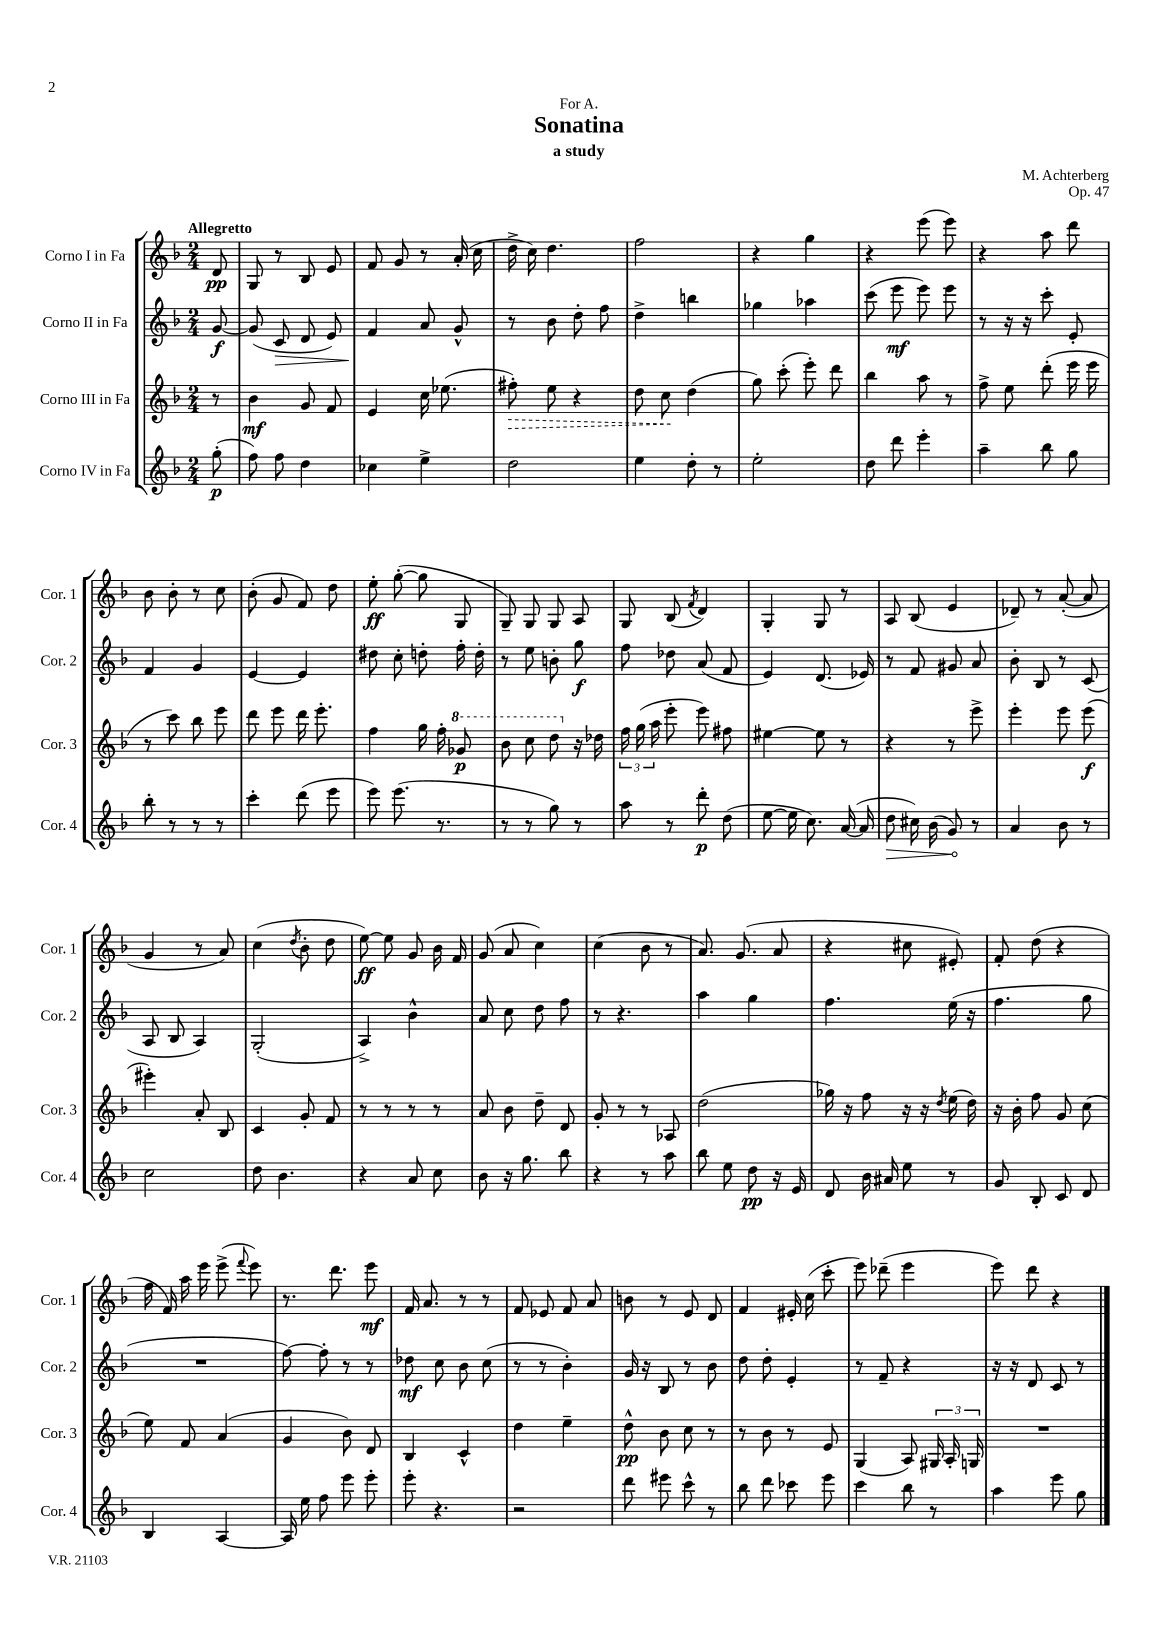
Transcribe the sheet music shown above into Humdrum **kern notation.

**kern	**kern	**kern	**kern
*staff4	*staff3	*staff2	*staff1
*clefG2	*clefG2	*clefG2	*clefG2
*k[b-]	*k[b-]	*k[b-]	*k[b-]
*M2/4	*M2/4	*M2/4	*M2/4
(8gg'	8r	[8g	8d
=	=	=	=
8ff)	4b-	(8g]	8G
8ff	.	8c	8r
4dd	8g	8d	8B-
.	8f	8e)	8e
=	=	=	=
4cc-	4e	4f	8f
.	.	.	8g
4ee^	16cc	8a	8r
.	(8.ee-	.	.
.	.	8g^^	(16a'
.	.	.	16cc
=	=	=	=
2dd	8ff#')	8r	16dd^
.	.	.	16cc)
.	8ee	8b-	4.dd
.	4r	8dd'	.
.	.	8ff	.
=	=	=	=
4ee	8dd	4dd^	2ff
.	8cc	.	.
8dd'	(4dd	4bb	.
8r	.	.	.
=	=	=	=
2ee'	8gg)	4gg-	4r
.	(8ccc'	.	.
.	8eee')	4aa-	4gg
.	8ddd	.	.
=	=	=	=
8dd	4bb-	(8ccc	4r
8ddd	.	8eee	.
4eee'	8aa	8eee)	(8eee
.	8r	8eee	8eee)
=	=	=	=
4aa~	8ff^	8r	4r
.	8ee	16r	.
.	.	16r	.
8bb-	(8ddd'	8ccc'	8aa
8gg	16eee	8e'	8ddd
.	16eee	.	.
=	=	=	=
8bb-'	8r	4f	8b-
8r	8ccc)	.	8b-'
8r	8bb-	4g	8r
8r	8eee	.	8cc
=	=	=	=
4ccc'	8ddd	[4e	(8b-'
.	8eee	.	8g
(8ddd	16ddd	4e]	8f)
.	8.eee'	.	.
8eee	.	.	8dd
=	=	=	=
8eee)	4ff	8dd#	8ee'
(8.eee	.	8cc'	([8gg'
.	16gg	8dd'	8gg]
8.r	16ff'	.	.
.	8gg-	16ff'	8G
.	.	16dd'	.
=	=	=	=
8r	8bb-	8r	8G~)
8r	8ccc	8ee	8G
8gg)	8ddd	8b'	8G
8r	16r	8gg	8A
.	16dd-	.	.
=	=	=	=
8aa	24ff	8ff	8G
.	(24gg	.	.
.	24aa	.	.
8r	8eee'	8dd-	(8B-
.	.	.	8qf
8ddd'	8eee)	(8a	4d)
(8dd	8ff#	8f	.
=	=	=	=
[8ee	[4ee#	4e)	4G'
16ee]	.	.	.
8.cc)	.	.	.
.	8ee#]	(8.d	8G
([16a	8r	.	8r
16a]	.	16e-)	.
=	=	=	=
8dd	4r	8r	8A
16cc#)	.	8f	(8B-
(16b-	.	.	.
8g)	8r	8g#	4e
8r	8eee^	8a	.
=	=	=	=
4a	4eee'	8b-'	8d-~)
.	.	8B-	8r
8b-	8eee	8r	([8a'
8r	(8eee	(8c	8a]
=	=	=	=
2cc	4eee#')	8A	4g
.	.	8B-	.
.	8a'	4A)	8r
.	8B-	.	8a)
=	=	=	=
8dd	4c	(2G'	(4cc
4.b-	.	.	.
.	.	.	8qdd
.	8g'	.	8b-'
.	8f	.	8dd
=	=	=	=
4r	8r	4A^)	[8ee)
.	8r	.	8ee]
8a	8r	4b-^^	8g
8cc	8r	.	16b-
.	.	.	16f
=	=	=	=
8b-	8a	8a	(8g
16r	8b-	8cc	8a
8.gg	.	.	.
.	8dd~	8dd	4cc)
8bb-	8d	8ff	.
=	=	=	=
4r	8g'	8r	(4cc
.	8r	4.r	.
8r	8r	.	8b-
8aa	8A-	.	8r
=	=	=	=
8bb-	(2dd	4aa	8.a)
8ee	.	.	.
.	.	.	(8.g
8dd	.	4gg	.
16r	.	.	8a
16e	.	.	.
=	=	=	=
8d	16gg-)	4.ff	4r
.	16r	.	.
16b-	8ff	.	.
16a#	.	.	.
8ee	16r	.	8cc#
.	16r	.	.
.	8qdd	.	.
8r	(16ee	(16ee	8e#')
.	16dd)	16r	.
=	=	=	=
8g	16r	4.ff	8f'
.	16b-'	.	.
8B-'	8ff	.	(8dd
8c	8g	.	4r
8d	(8cc	8gg	.
=	=	=	=
4B-	8ee)	2r	16ff
.	.	.	16f)
.	8f	.	16aa
.	.	.	16eee
[4A	(4a	.	(8eee^
.	.	.	8qqfff
.	.	.	8eee)
=	=	=	=
16A]	4g	[8ff)	8.r
16ee	.	.	.
8ff	.	8ff']	.
.	.	.	8.ddd
8eee	8b-)	8r	.
8eee'	8d	8r	8eee
=	=	=	=
8eee'	4B-	8dd-	16f
.	.	.	8.a
4.r	.	8cc	.
.	4c^^	8b-	8r
.	.	(8cc	8r
=	=	=	=
2r	4dd	8r	8f
.	.	8r	8e-
.	4ee~	4b-')	8f
.	.	.	8a
=	=	=	=
8ddd	8dd^^	16g	8b
.	.	16r	.
8eee#	8b-	8B-	8r
8ccc^^	8cc	8r	8e
8r	8r	8b-	8d
=	=	=	=
8bb-	8r	8dd	4f
8ddd	8b-	8dd'	.
8ccc-	8r	4e'	16e#'
.	.	.	(16cc
8eee	8e	.	8ccc'
=	=	=	=
4ccc	(4G	8r	8eee)
.	.	8f~	(8ddd-~
8bb-	8A)	4r	4eee
8r	24G#	.	.
.	24A'	.	.
.	24G	.	.
=	=	=	=
4aa	2r	16r	8eee)
.	.	16r	.
.	.	8d	8ddd
8eee	.	8c	4r
8gg	.	8r	.
==	==	==	==
*-	*-	*-	*-
